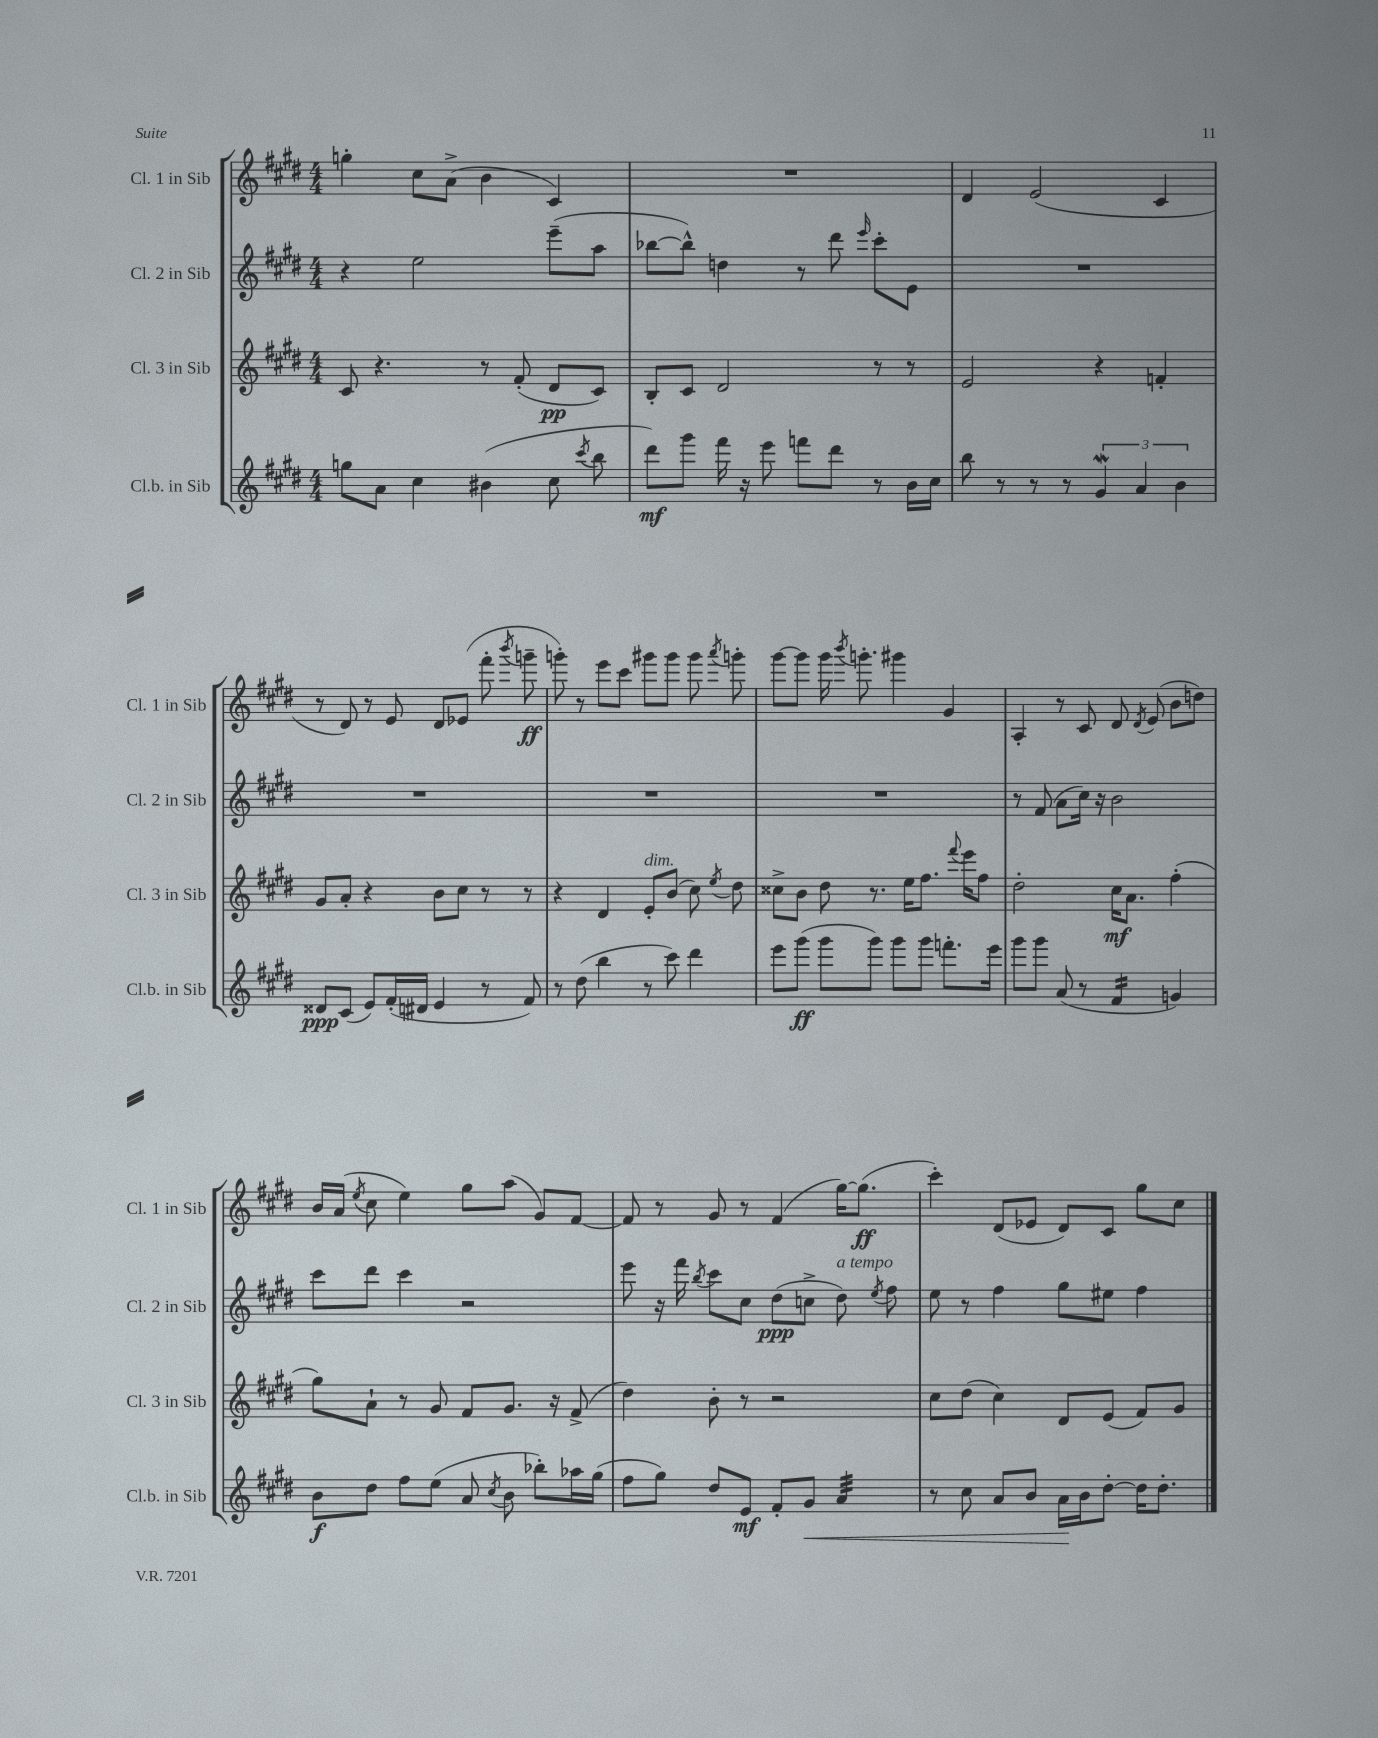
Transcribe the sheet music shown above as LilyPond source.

<<
\new StaffGroup <<
\new Staff = "s0" \with { instrumentName = "Cl. 1 in Sib" shortInstrumentName = "Cl. 1 in Sib" } {
    \clef treble \key e \major \numericTimeSignature \time 4/4
    \autoBeamOff g''4-. cis''8[ a'8]->( b'4 cis'4) |
    R1 |
    dis'4 e'2( cis'4 |
    r8 dis'8) r8 e'8 dis'8[ ees'8]( fis'''8-. \acciaccatura { b'''8 } g'''8--\ff |
    g'''8-.) r8 e'''8[ cis'''8] gis'''8[ gis'''8] gis'''8 \acciaccatura { a'''8 } g'''8-. |
    gis'''8[~ gis'''8] gis'''16 \acciaccatura { b'''8 } g'''8.-. gis'''4 gis'4 |
    a4-. r8 cis'8 dis'8 \acciaccatura { dis'8 } e'8( b'8[ d''8]) |
    b'16[ a'16]( \acciaccatura { e''8 } cis''8 e''4) gis''8[ a''8]( gis'8[) fis'8]~ |
    fis'8 r8 gis'8 r8 fis'4( gis''16[~) gis''8.]\ff( |
    cis'''4-.) dis'8[( ees'8] dis'8[) cis'8] gis''8[ cis''8] \bar "|." |
}
\new Staff = "s1" \with { instrumentName = "Cl. 2 in Sib" shortInstrumentName = "Cl. 2 in Sib" } {
    \clef treble \key e \major \numericTimeSignature \time 4/4
    \autoBeamOff r4 e''2 e'''8[--( a''8] |
    bes''8[~ bes''8]-^) d''4 r8 dis'''8 \grace { e'''16 } cis'''8[-. e'8] |
    R1 |
    R1 |
    R1 |
    R1 |
    r8 fis'8( a'8[ cis''16]) r16 b'2 |
    cis'''8[ dis'''8] cis'''4 r2 |
    e'''8 r16 fis'''16 \acciaccatura { b''8 } cis'''8[ cis''8] dis''8[\ppp( c''8]-> dis''8^\markup { \italic "a tempo" }) \acciaccatura { e''8 } fis''8 |
    e''8 r8 fis''4 gis''8[ eis''8] fis''4 \bar "|." |
}
\new Staff = "s2" \with { instrumentName = "Cl. 3 in Sib" shortInstrumentName = "Cl. 3 in Sib" } {
    \clef treble \key e \major \numericTimeSignature \time 4/4
    \autoBeamOff cis'8 r4. r8 fis'8-.( dis'8[\pp cis'8]) |
    b8[-. cis'8] dis'2 r8 r8 |
    e'2 r4 f'4-. |
    gis'8[ a'8]-. r4 b'8[ cis''8] r8 r8 |
    r4 dis'4 e'8[-.^\markup { \italic "dim." } b'8]( cis''8) \acciaccatura { e''8 } dis''8 |
    cisis''8[-> b'8] dis''8 r8. e''16[ fis''8.] \appoggiatura { fis'''8 } e'''16[ fis''8] |
    dis''2-. cis''16[\mf a'8.] fis''4-.( |
    gis''8[) a'8]-! r8 gis'8 fis'8[ gis'8.] r16 fis'8->( |
    dis''4) b'8-. r8 r2 |
    cis''8[ dis''8]( cis''4) dis'8[ e'8]( fis'8[) gis'8] \bar "|." |
}
\new Staff = "s3" \with { instrumentName = "Cl.b. in Sib" shortInstrumentName = "Cl.b. in Sib" } {
    \clef treble \key e \major \numericTimeSignature \time 4/4
    \autoBeamOff g''8[ a'8] cis''4 bis'4( cis''8 \acciaccatura { cis'''8 } b''8 |
    dis'''8[\mf) gis'''8] fis'''16 r16 e'''8 f'''8[ dis'''8] r8 b'16[ cis''16] |
    b''8 r8 r8 r8 \tuplet 3/2 { gis'4\mordent a'4 b'4 } |
    disis'8[\ppp cis'8]( e'8[) fis'16-.( dis'16] e'4 r8 fis'8) |
    r8 dis''8( b''4 r8 cis'''8) dis'''4 |
    e'''8[ gis'''8]\ff( gis'''8[ gis'''8]) gis'''8[ gis'''8] f'''8.[-. e'''16] |
    gis'''8[ gis'''8] a'8( r8 fis'4:16 g'4) |
    b'8[\f dis''8] fis''8[ e''8]( a'8 \acciaccatura { cis''8 } b'8 bes''8[-.) aes''16 gis''16]( |
    fis''8[ gis''8]) dis''8[ e'8]\mf fis'8[-. gis'8]\< a'4:32 |
    r8 cis''8 a'8[ b'8] a'16[\! b'16 dis''8]~-. dis''16[ dis''8.]-. \bar "|." |
}
>>
>>
\layout { \context { \Score \remove "Bar_number_engraver" } }
